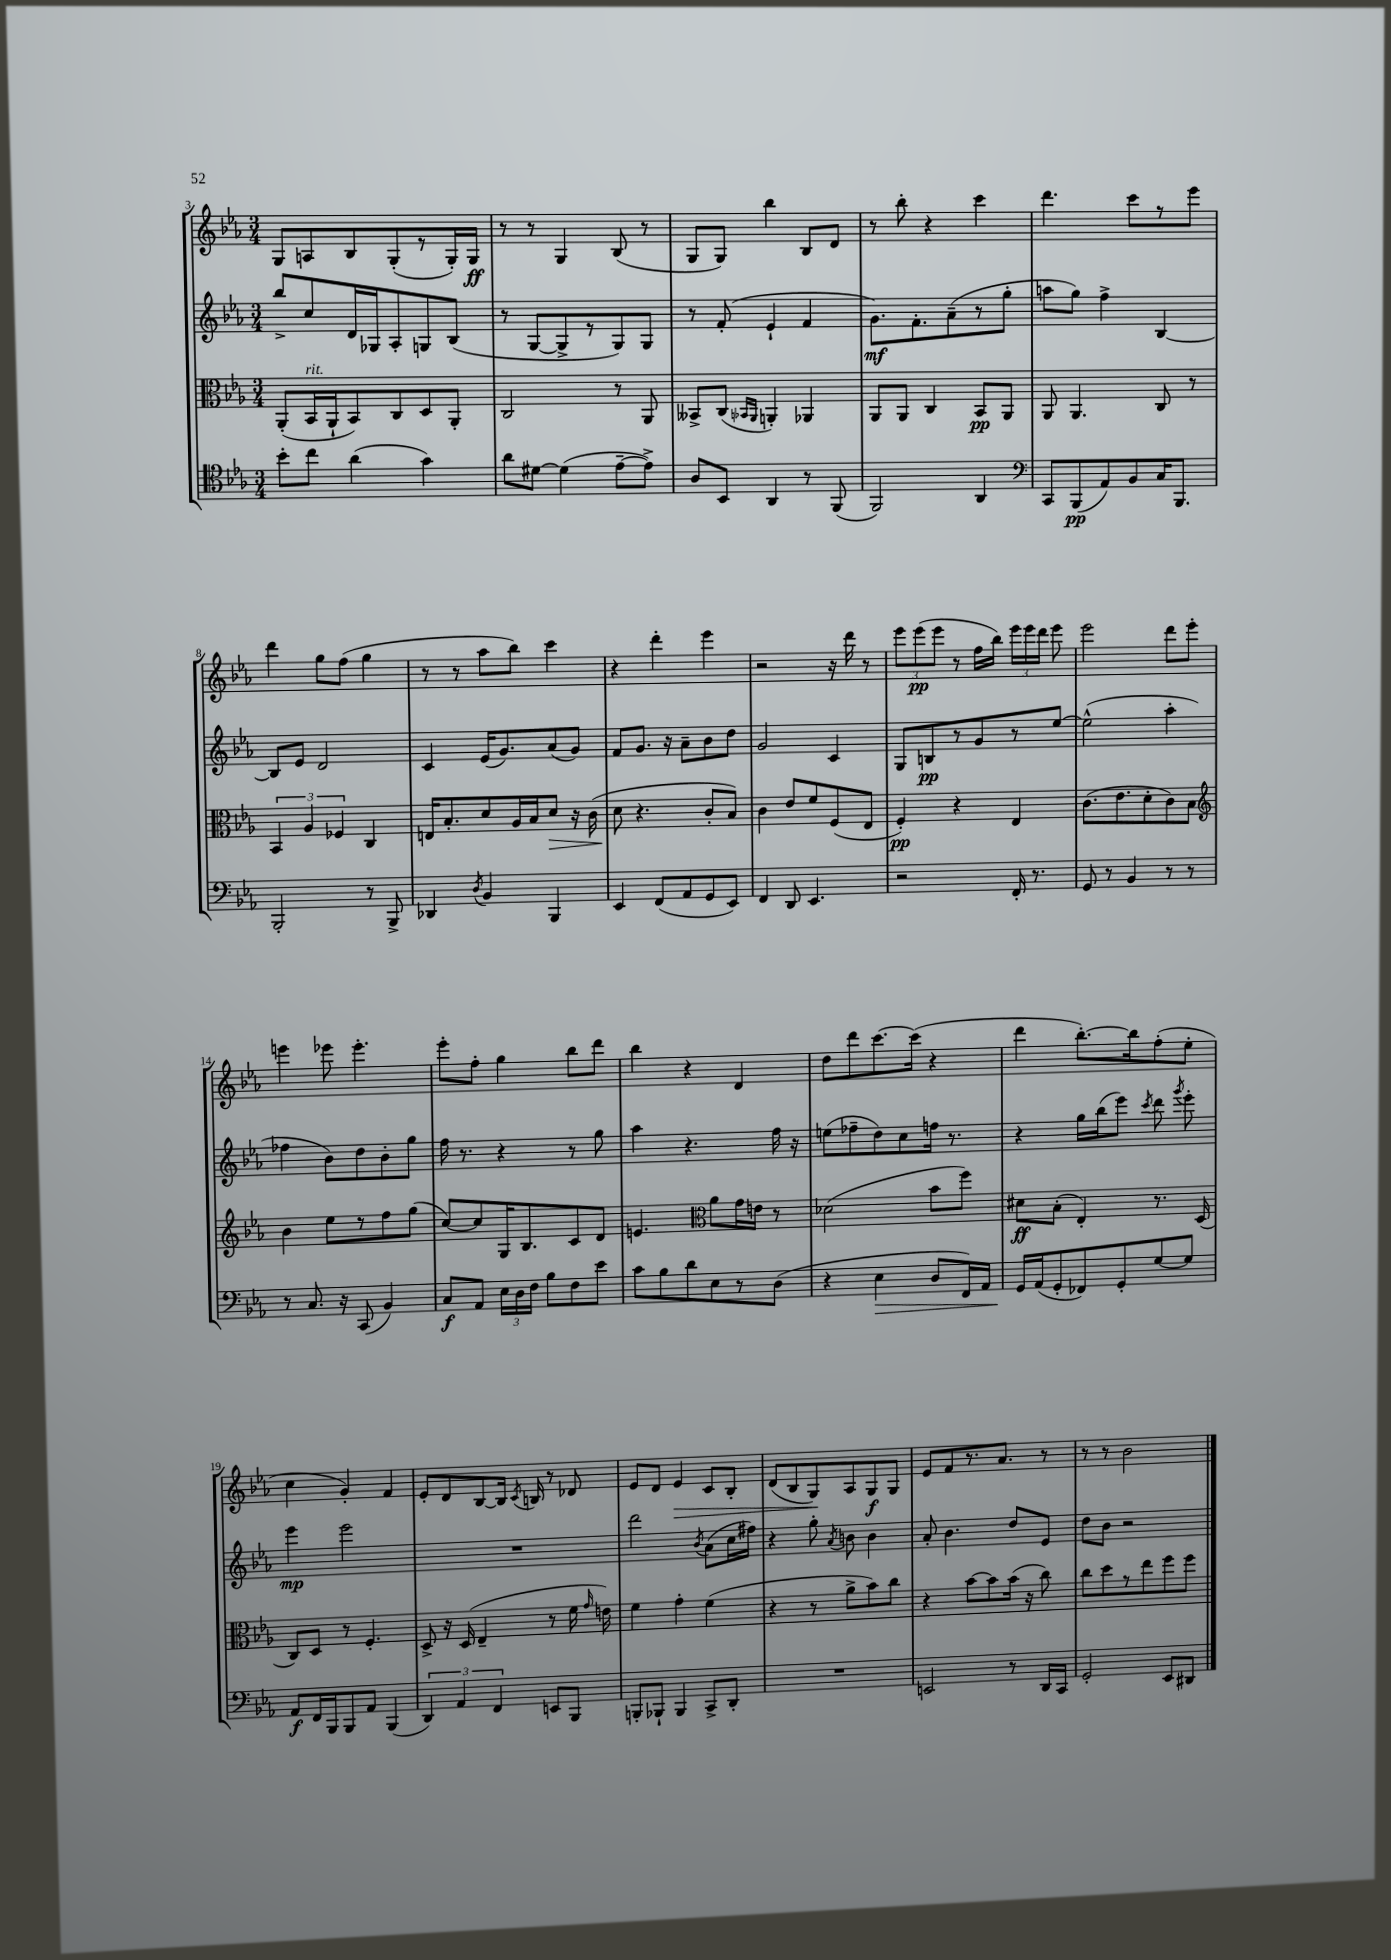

**kern	**kern	**kern	**kern
*staff4	*staff3	*staff2	*staff1
*clefC4	*clefC3	*clefG2	*clefG2
*k[b-e-a-]	*k[b-e-a-]	*k[b-e-a-]	*k[b-e-a-]
*M3/4	*M3/4	*M3/4	*M3/4
8b-'	(8AA-'	8bb-^	8G
8cc	16BB-	8cc	8A
.	16AA-`	.	.
(4a-	8BB-)	16d	8B-
.	.	16G-	.
.	8C	8A-'	(8G'
4g)	8D	8G	8r
.	8AA-'	(8B-	16G')
.	.	.	16G
=	=	=	=
8a-	2C	8r	8r
[8d#	.	[8G	8r
(4d#]	.	8G^]	4G
.	.	8r	.
[8e-~	8r	8G)	(8B-
8e-^])	8AA-	8G	8r
=	=	=	=
8A-	8BB--^	8r	8G
8BB-	(8C	(8f'	8G)
.	16qqBB-	.	.
.	16qqAA-	.	.
4AA-	4AA')	4e-`	4bb-
8r	4AA-	4f	8B-
(8FF	.	.	8d
=	=	=	=
2FF)	8AA-	8.g)	8r
.	8AA-	.	8bb-'
.	.	8.f'	.
.	4C	.	4r
.	.	(8a-~	.
4AA-	8BB-	8r	4ccc
.	8AA-	8gg'	.
=	=	=	=
*clefF4	*	*	*
8CC	8AA-	8aa	4.ddd
(8BBB-	4.AA-	8gg)	.
8AA-)	.	4ff^	.
8BB-	.	.	8ccc
16C	8C	[4B-	8r
8.BBB-	.	.	.
.	8r	.	8eee-
=	=	=	=
2BBB-'	6BB-	8B-]	4ddd
.	.	8e-	.
.	6A-	.	.
.	.	2d	8gg
.	6F-	.	.
.	.	.	(8ff
8r	4C	.	4gg
8BBB-^	.	.	.
=	=	=	=
4DD-	16E	4c	8r
.	8.B-'	.	.
.	.	.	8r
8qD	.	.	.
4BB-	8d	(16e-	8aa-
.	.	8.g)	.
.	16A-	.	8bb-)
.	16B-	.	.
4BBB-	8d	(8a-	4ccc
.	16r	8g)	.
.	(16c	.	.
=	=	=	=
4EE-	8d	8f	4r
.	4.r	8.g	.
(8FF	.	.	4ddd'
.	.	16r	.
8AA-	.	8a-~	.
8GG	8c'	8b-	4eee-
8EE-)	8B-)	8dd	.
=	=	=	=
4FF	4c	2g	2r
8DD	8e-	.	.
4.EE-	8f	.	.
.	(8F	4c	16r
.	.	.	16ddd
.	8E-	.	8r
=	=	=	=
2r	4F')	8G	12eee-
.	.	.	(12eee-
.	.	8B	.
.	.	.	12eee-
.	4r	8r	8r
.	.	8g	16ff
.	.	.	16bb-)
16FF'	4E-	8r	24eee-
.	.	.	24eee-
8.r	.	.	.
.	.	.	24ddd
.	.	[8ee-	8eee-
=	=	=	=
8GG	(8.c	(2ee-^^]	2eee-
8r	.	.	.
.	8.e-	.	.
4BB-	.	.	.
.	8d'	.	.
8r	8c)	4aa-'	8ddd
8r	8B-	.	8eee-'
=	=	=	=
*	*clefG2	*	*
8r	4b-	4ff-	4eee
8.C	.	.	.
.	8ee-	8b-)	8eee-
16r	.	.	.
(8CC	8r	8dd	4.eee-'
4BB-)	8ff	8b-'	.
.	(8gg	8gg	.
=	=	=	=
8C	[8cc)	16ff	8eee-'
.	.	8.r	.
8AA-	8cc]	.	8ff'
24E-	16G	4r	4gg
24D	.	.	.
.	8.B-	.	.
24F	.	.	.
8B-	.	.	.
8F	8c	8r	8bb-
8e-	8d	8gg	8ddd
=	=	=	=
8c	4.e	4aa-	4bb-
8B-	.	.	.
8d	.	4.r	4r
*	*clefC3	*	*
8E-	8a-	.	.
8r	16g	.	4d
.	16e	.	.
(8D	8r	16ff	.
.	.	16r	.
=	=	=	=
4r	(2d-	(8ee	8dd
.	.	8ff-~	8ddd
4E-	.	8dd)	[8.ccc
.	.	8cc	.
.	.	.	(16ccc]
8D	8b-	16ff	4r
.	.	8.r	.
16FF)	8ff)	.	.
16AA-	.	.	.
=	=	=	=
16GG	8d#	4r	4ddd
(16AA-	.	.	.
8GG'	(8B-'	.	.
8FF-)	4E-')	16gg	[8.bb-')
.	.	(16bb-	.
8GG'	.	8eee-)	.
.	.	.	16bb-]
.	.	8qccc	.
[8G	8.r	8ddd	(8ff'
.	.	8qggg	.
8G]	.	8eee-'	8ee-'
.	(16D	.	.
=	=	=	=
8AA-	8C)	4eee-	4cc
16FF	8D	.	.
16BBB-	.	.	.
8BBB-	8r	2eee-	4g')
8AA-	4.F'	.	.
(4BBB-	.	.	4f
=	=	=	=
6DD)	8D^	2.r	8e-'
.	16r	.	8d
6AA-	.	.	.
.	(16D	.	.
.	4E-~	.	[8B-
6FF	.	.	.
.	.	.	16B-]
.	.	.	8qc
.	.	.	16B
8EE	8r	.	8r
8BBB-	16f	.	8d-
.	16qqg	.	.
.	16e)	.	.
=	=	=	=
8BBB'	4f	2ddd	8e-
8BBB-`	.	.	8d
4BBB-	4g'	.	4e-
.	.	8qb-	.
8CC^	(4f	(8a-	8c
8DD'	.	16cc	8B-'
.	.	16ff#)	.
=	=	=	=
2.r	4r	4r	(8d
.	.	.	8B-
.	8r	8gg'	8G)
.	.	8qa-	.
.	8a-^	8b	8A-
.	8b-)	4b	8G
.	8cc	.	8G
=	=	=	=
2EE	4r	8a-'	8e-
.	.	4.b-	8f
.	[8b-	.	8.r
.	8b-]	.	.
.	.	.	8.a-
8r	(16b-	8dd	.
.	16r	.	.
16DD	8cc)	8e-	8r
16CC	.	.	.
=	=	=	=
2GG'	8cc	8dd	8r
.	8dd	8b-	8r
.	8r	2r	2b-
.	8ee-	.	.
8EE-	8ff	.	.
8DD#	8ff	.	.
==	==	==	==
*-	*-	*-	*-
